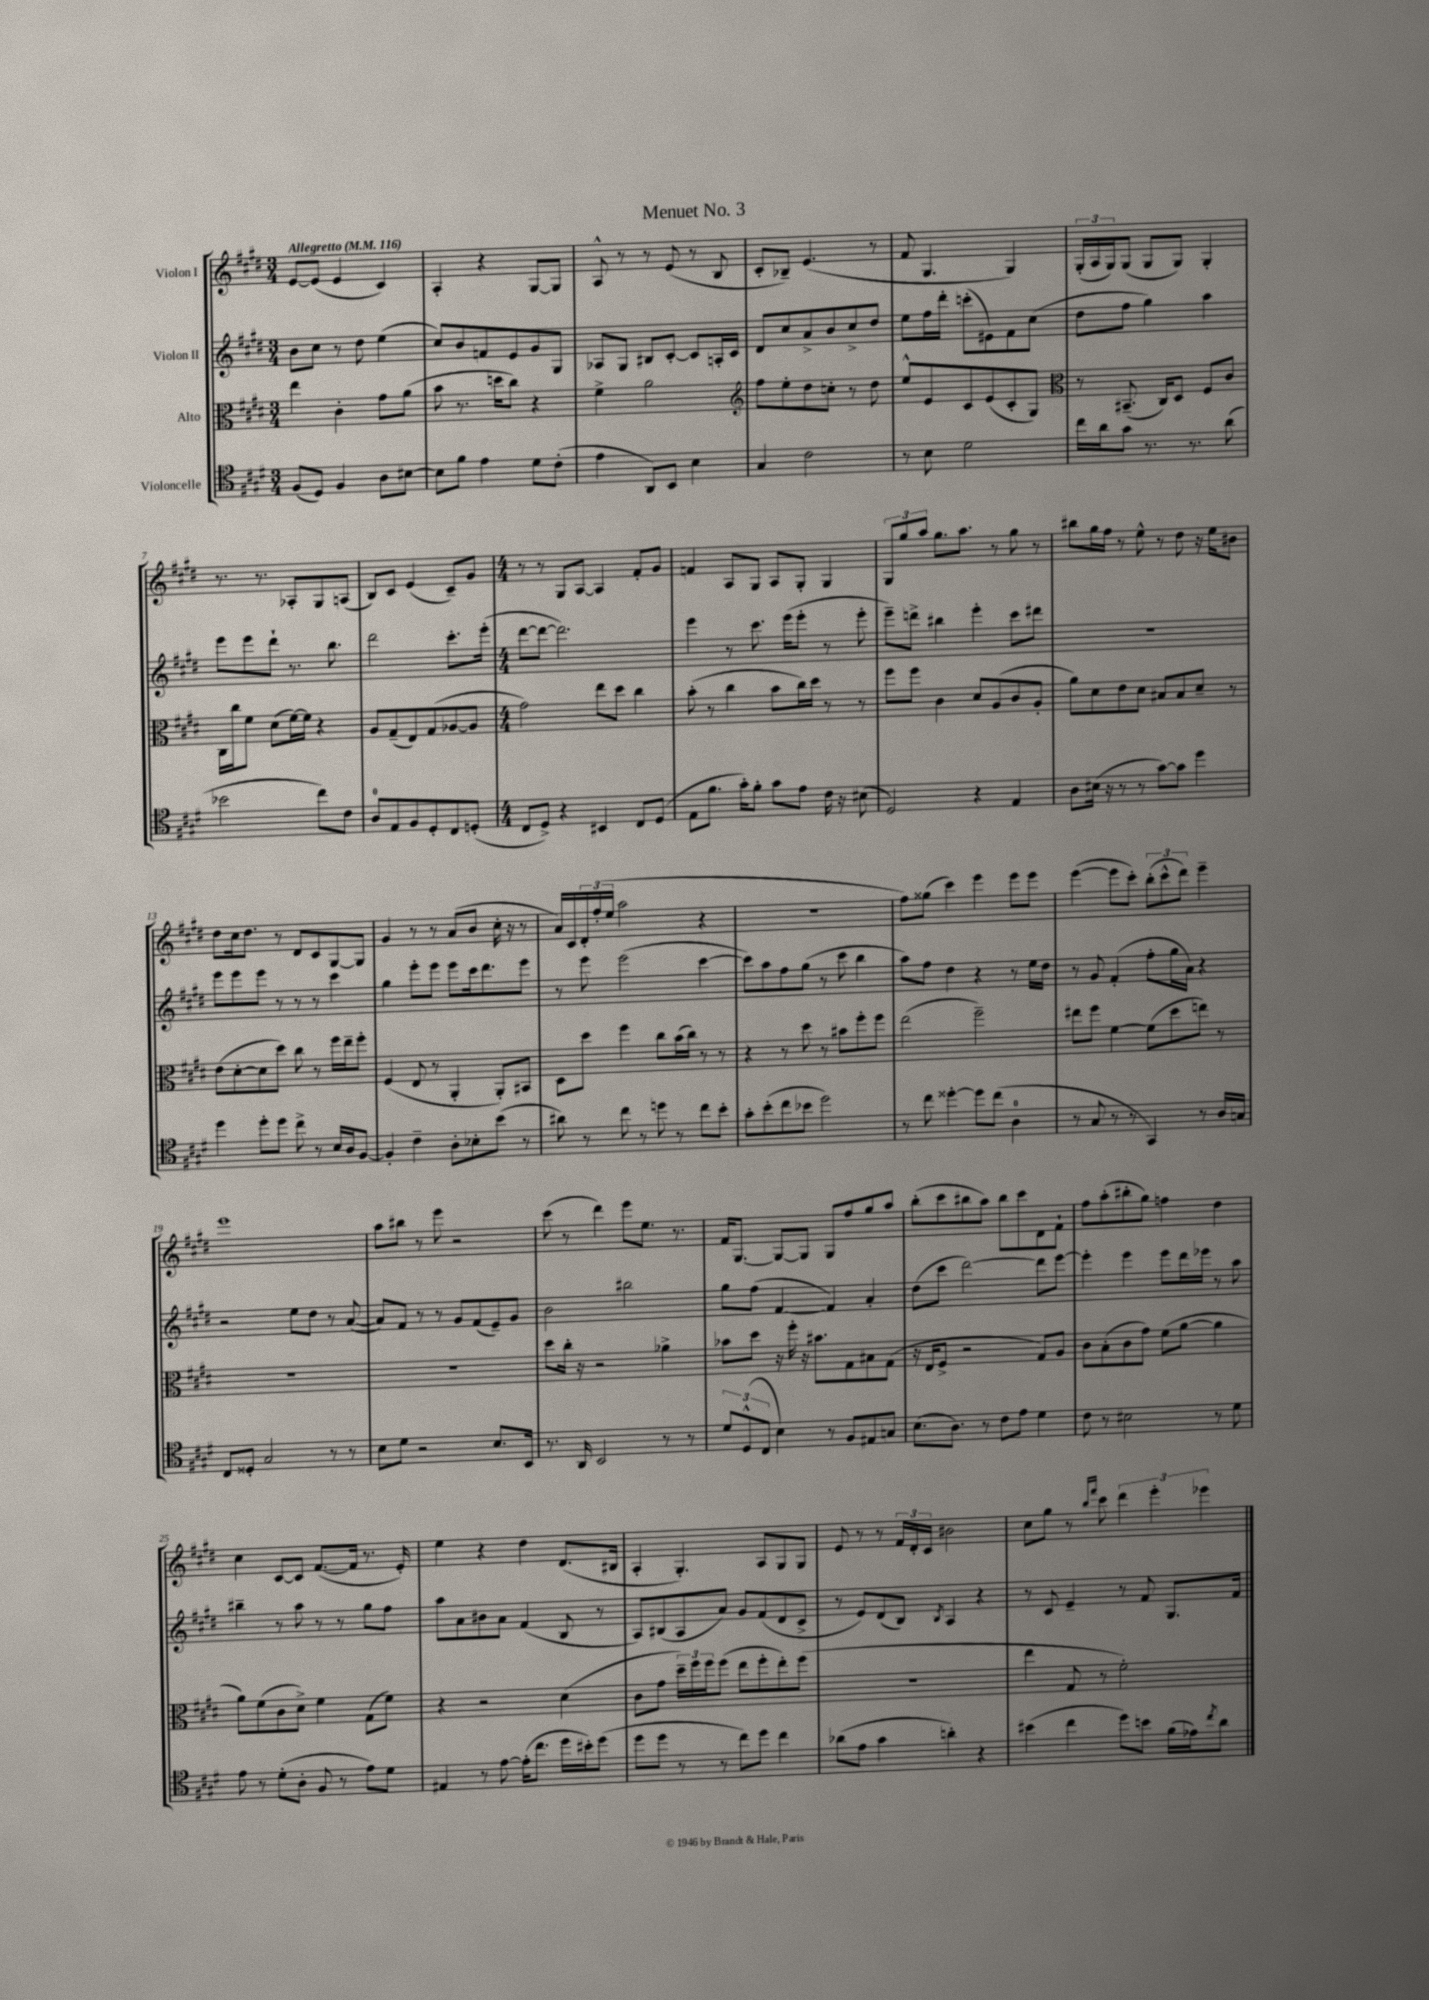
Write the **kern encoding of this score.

**kern	**kern	**kern	**kern
*part4	*part3	*part2	*part1
*staff4	*staff3	*staff2	*staff1
*I"Violoncelle	*I"Alto	*I"Violon II	*I"Violon I
*clefC4	*clefC3	*clefG2	*clefG2
*k[f#c#g#d#]	*k[f#c#g#d#]	*k[f#c#g#d#]	*k[f#c#g#d#]
*M3/4	*M3/4	*M3/4	*M3/4
*MM116	*MM116	*MM116	*MM116
=1	=1	=1	=1
!	!	!	!LO:TX:a:B:t=Allegretto
(8F#/L	4ee\	8b\L	[8e/L
8D#/J)	.	8cc#\J	(8e/J]
4F#/	4c#'\	8r	4e/
.	.	8dd#\	.
8A\L	8g#\L	(4ee\	4c#/)
[8B#X\J	(8a\J	.	.
=2	=2	=2	=2
8B#\L]	8b\	8cc#/L)	4A'/
8f#\J	8.r	8b/	.
4e\	.	8fn/	4r
.	16ddn\KL	.	.
.	8cc#\J)	8e/	.
8d#\L	4r	8g#/	[8G#/L
(8c#'\J	.	8G#/J	8G#/J]
=3	=3	=3	=3
4e\	4f#^\	8A-X/L	8A^^/
.	.	8G#/J	8r
8AA/L)	2a\	8B#X/L	8r
8BB/J	.	[8c#'/J	(8e/
4B\	.	8c#/L]	8r
.	.	16An'/L	8B/
.	.	16c#/JJ	.
=4	=4	=4	=4
*	*clefG2	*	*
4G#/	8ff#\L	8d#/L	8c#'/L
.	8ee'\	8cc#/	8B-X~/J)
2c#\	8dd#\	8a^/	(4.e/
.	8ccn'\J	8b/	.
.	8r	8cc#^/	.
.	8dd#\	8dd#/J	8r
=5	=5	=5	=5
8r	8ee^^/L	8ee\L	8f#/
8B\	8e/	16ff#\L	4.G#/
.	.	16ddd#'\JJ	.
2d#\	8c#/	(8cccn'\L	.
.	(8e/	8e#X\)	.
.	8c#'/	8f#\	4G#/)
.	8G#/J)	(8cc#\J	.
=6	=6	=6	=6
*	*clefC3	*	*
16cc#\LL	8r	8dd#\L	(24G#'/LL
.	.	.	24A/
16a\J	.	.	.
.	.	.	24G#/J)
8g#\J	(8.BB#X~/	8ff#\J	(8G#/J
8.r	.	4gg#\)	8G#/L
.	16C#/KL)	.	.
.	8D#/J	.	8G#/J)
8.r	.	.	.
.	8F#/L	4aa\	4G#'/
(8a\	8c#/J	.	.
!!LO:LB:g=z
=7	=7	=7	=7
2b-X\	16C#\LL	8eee\L	8.r
.	16cc#\J	.	.
.	8f#\J	8eee\	.
.	.	.	8.r
.	(8d#\L	8ddd#`\J	.
.	[16f#\L)	8.r	8A-X'/L
.	16f#\JJ]	.	.
8cc#\L)	4r	.	8G#/
.	.	8.bb\	.
8c#\J	.	.	(8An/J
=8	=8	=8	=8
8A/L	8A/L	2ddd#\	8B/L)
8E/	(8G#~/	.	8c#/J
8F#/	8E/)	.	(4e/
8D#'/	(8G#/	.	.
8C#/	[8A-X/	8.ccc#'\L	8c#~/L)
(8Dn'/J	8A-/J]	.	8g#/J
.	.	(16eee'\Jk	.
=9	=9	=9	=9
*M4/4	*M4/4	*M4/4	*M4/4
8C#/L	2g#\)	[8ddd#\L	8r
8D#^/J)	.	8ddd#\J_	8r
4r	.	2.ddd#\])	8G#/L
.	.	.	[8A/J
4BB#X/	8ee\L	.	4A/]
.	8dd#\J	.	.
8C#/L	4cc#\	.	8f#'/L
(8D#/J	.	.	8g#/J
=10	=10	=10	=10
8E\L	(8b'\	4eee\	4fn/
8.f#\J	8r	.	.
.	4cc#\	8r	8A/L
16g#'\KL)	.	.	.
8f#'\J	.	8.ccc#\	8G#/J
8g#\L	8b\L	.	8A/L
.	.	(16eee\KL	.
8e\J	16cc#\L)	8eee'\J	8G#'/J
.	16dd#\JJ	.	.
16c#\	8r	8r	4G#/
16r	.	.	.
(8B#X\	8r	8eee'\	.
=11	=11	=11	=11
2D#/)	8ff#\L	8eee~\L)	12G#/L
.	.	.	12gg#/
.	8ff#\J	8dddn^\J	.
.	.	.	12aa/J
.	4c#\	4bb#X\	8.gg#\L
.	.	.	8.aa\J
4r	8d#/L	4eee'\	.
.	(8A/	.	8r
4E/	8c#/	8ccc#\L	8gg#\
.	8A'/J	8ddd#X\J	8r
=12	=12	=12	=12
8A\L	8a\L)	1r	8bb#X\L
(16B#X\Jk	8d#\	.	16gg#\L
16r	.	.	16ff#\JJ
8r	8e\	.	8r
8r	8d#\J	.	8ee^^\
[8g#\L)	8B#X/L	.	8r
8g#\J]	8B#/	.	8dd#\
4dd#\	8d#~/J	.	16r
.	.	.	16ee\KL
.	8r	.	8b#X\J
!!LO:LB:g=z
=13	=13	=13	=13
4dd#\	(8e\L	8eee\L	8dd#\L
.	[8d#'\	8eee\	16cc#\k
.	.	.	8.dd#\J
8dd#'\L	8d#\]	8eee\J	.
8dd#\J	8dd#\J)	8r	8r
8cc#^\	8cc#\	8r	8d#/L
8r	8r	8r	8c#/
16B/LL	16ff#\LL	4ccc#\	[8G#/
16A/J	16ee~\J	.	.
[8F#/J	8ff#'\J	.	8G#/J]
=14	=14	=14	=14
4F#'/]	(4F#/	4gg#\	4g#/
4c#~\	8E/	8eee'\L	8r
.	8r	8eee\J	8r
8A'\L	4AA'/	8eee\L	(8a/L
8B-X'\	.	16ccc#\k	8b/J
.	.	8.ddd#\	.
(8b\J	8AA'/L)	.	16cc#'\
.	.	.	16r
8r	8BB#X/J	8eee\J	8r
=15	=15	=15	=15
8a#X\)	8D#\L	8r	16a/LL)
.	.	.	16c#/
8r	8dd#\J	8eee\	24d#'/
.	.	.	(24ff#'/
.	.	.	24ee/JJ
8cc#\	4ff#\	(2eee\	2aa\
8r	.	.	.
8ddn\	8cc#\L	.	.
8r	(16b\L	.	.
.	16cc#\JJ)	.	.
8cc#\L	8r	[4ccc#\	4r
8b'\J	8r	.	.
=16	=16	=16	=16
8g#'\L	4r	8ccc#\L])	1r
(8b'\	.	8aa\	.
8cc#\	8r	8ff#\	.
8b-X\J	8dd#\	(8gg#\J	.
2dd#\)	8r	8r	.
.	8b#X\L	8ccc#\	.
.	8ff#'\	4bb\	.
.	8ff#\J	.	.
=17	=17	=17	=17
8r	(2ee\	8aa\L)	8ff#\L)
8cc#\	.	8ff#\J	(8gg##X\J
[4dd##X'\	.	4dd#\	4ccc#\)
8dd##\L]	2ff#~\)	4r	4eee\
(8cc#\J	.	.	.
4A\	.	8r	8eee\L
.	.	16ee\LL	8eee\J
.	.	16dd#\JJ	.
=18	=18	=18	=18
8r	8ee#X\L	8r	([4eee\
8G#/	8ff#\J	8g#/	.
8r	[4f#\	(4f#'/	8eee\L]
8r	.	.	8ccc#'\J)
4GG#/)	(8f#\L]	8ff#'\L	(12bb'\L
.	.	.	12ccc#^^\
.	8dd#\	16gg#\L	.
.	.	.	12ddd#\J)
.	.	16a\JJ)	.
8r	8een\J)	4r	4eee~\
16A/LL	8r	.	.
16Gn/JJ	.	.	.
!!LO:LB:g=z
=19	=19	=19	=19
8C#/L	1r	2r	1eee
8D##X'/J	.	.	.
2G#/	.	.	.
.	.	8ee\L	.
.	.	8dd#\J	.
8r	.	8r	.
8r	.	([8a/	.
=20	=20	=20	=20
8B\L	1r	8a/L])	8aa\L
8d#\J	.	8f#/J	8bb#X\J
2r	.	8r	8r
.	.	8r	8eee\
.	.	8g#/L	2r
.	.	(8f#/	.
8.B/L	.	8e~/)	.
.	.	8g#/J	.
16BB/Jk	.	.	.
=21	=21	=21	=21
8.r	8dd#\L	2b\	(8ccc#\
.	16cc#'\Jk	.	8r
16AA/	16r	.	.
2BB/	2r	.	4ddd#\)
.	.	2bb#X\	8eee\L
.	.	.	8.ee\J
8r	4a-X^\	.	.
.	.	.	8.r
8r	.	.	.
=22	=22	=22	=22
12d#/L	8b-X\L	8gg#\L	16f#/KL
.	.	.	[8.G#/J
(12D#^^/	.	.	.
.	8dd#\J	(8ff#\J	.
12C#/J	.	.	.
4B\)	16r	[4f#/	8G#/L_
.	16ff#'\	.	.
.	16r	.	8G#/J]
.	8.b#X\L	.	.
8r	.	4f#/])	8G#/L
8F#/L	8G#\	.	8ff#/
8E#X/	8B#X\	4a'/	8gg#/
8Gn/J	(8G#\J	.	8aa/J
=23	=23	=23	=23
(8.B\L	16r	(8dd#\L	(8bb'\L
.	16E/KL	.	.
.	8F#^/J	8ccc#\J	8ccc#\
8.A\J)	.	.	.
.	2r	[2ddd#\)	8bb#X\
8r	.	.	8aa\J)
8c#\L	.	.	8bb#\L
8e\J	.	.	8ccc#\
4d#\	8G#/L)	8ddd#\L]	8d#\
.	8A/J	[8eee\J	8f#`\J
=24	=24	=24	=24
8c#\	8c#\L	4eee'\]	8ff#\L
8r	(8B'\	.	(8aa'\
2B#X\	8c#\	4eee\	8bb#X'\
.	8g#\J)	.	8gg#\J)
.	(8f#\L	8eee\L	4ffn\
.	[8a\J	16ddd#\L	.
.	.	16eee-X\JJ	.
8r	4a\]	8r	4dd#\
8d#\	.	8aa\	.
!!LO:LB:g=z
=25	=25	=25	=25
8e\	8a\L)	4bb#X~\	4cc#\
8r	(8f#\	.	.
(8d#'\L	8c#\	8r	[8c#/L
8A'\J	8d#^\J)	8aa\	8c#/J]
8F#/	4f#\	8r	([8.f#/L
8r	.	8r	.
.	.	.	16f#/Jk]
8e\L)	(8G#\L	8gg#\L	8.r
8d#\J	8f#\J)	8ff#\J	.
.	.	.	16e'/)
=26	=26	=26	=26
4E#X/	4r	8aa\L	4ee\
.	.	8a\	.
8r	2r	8b#X\	4r
[8e\	.	8a\J	.
(16e'\KL]	.	(4f#/	4dd#\
8.cc#\J	.	.	.
16dd#\LL	(4d#\	8B/	(8.d#/L
16b#X'\J)	.	.	.
(8dd#\J	.	8r	.
.	.	.	16B#X/Jk
=27	=27	=27	=27
8dd#\L	8c#\L	8A/L)	4A'/
8dd#\J	8g#\J	(8B#X/	.
8r	24dd#~\LL)	8A/	4.G#'/)
.	24ff#\	.	.
.	24ff#\J	.	.
8r	(8ff#\J	8a/J)	.
8cc#\L)	8ee\L	8g#/L	.
8dd#\J	8ff#'\	(8f#/	8A/L
4cc#\	8ee'\)	8d#/	8G#/
.	(8ff#\J	8c#^/J	8G#/J
=28	=28	=28	=28
(8a-X\L	1r	8r	8e/
8e\J	.	8e/L)	8r
4g#\	.	(8d#/	8r
.	.	8B/J)	24f#/LL
.	.	.	24d#'/
.	.	.	24c#/JJ
.	.	8qB/	.
4an'\)	.	4A/	2b#X\
4r	.	4r	.
=29	=29	=29	=29
(4b#X\	4ee\	8r	8cc#\L
.	.	8c#/	8gg#\J
4cc#\	8G#/	4e~/	8r
.	.	.	16qqbb/LL
.	.	.	16qqfff#/JJ
.	8r	.	8ccc#\
8dd#\L)	2f#'\)	8r	6ddd#\
8bn\J	.	8f#/	.
.	.	.	6eee'\
(16f#\LL	.	8.G#/L	.
16e-X\J)	.	.	.
.	.	.	6eee-X\
8qcc#/	.	.	.
8a\J	.	.	.
.	.	16f#/Jk	.
==	==	==	==
*-	*-	*-	*-
